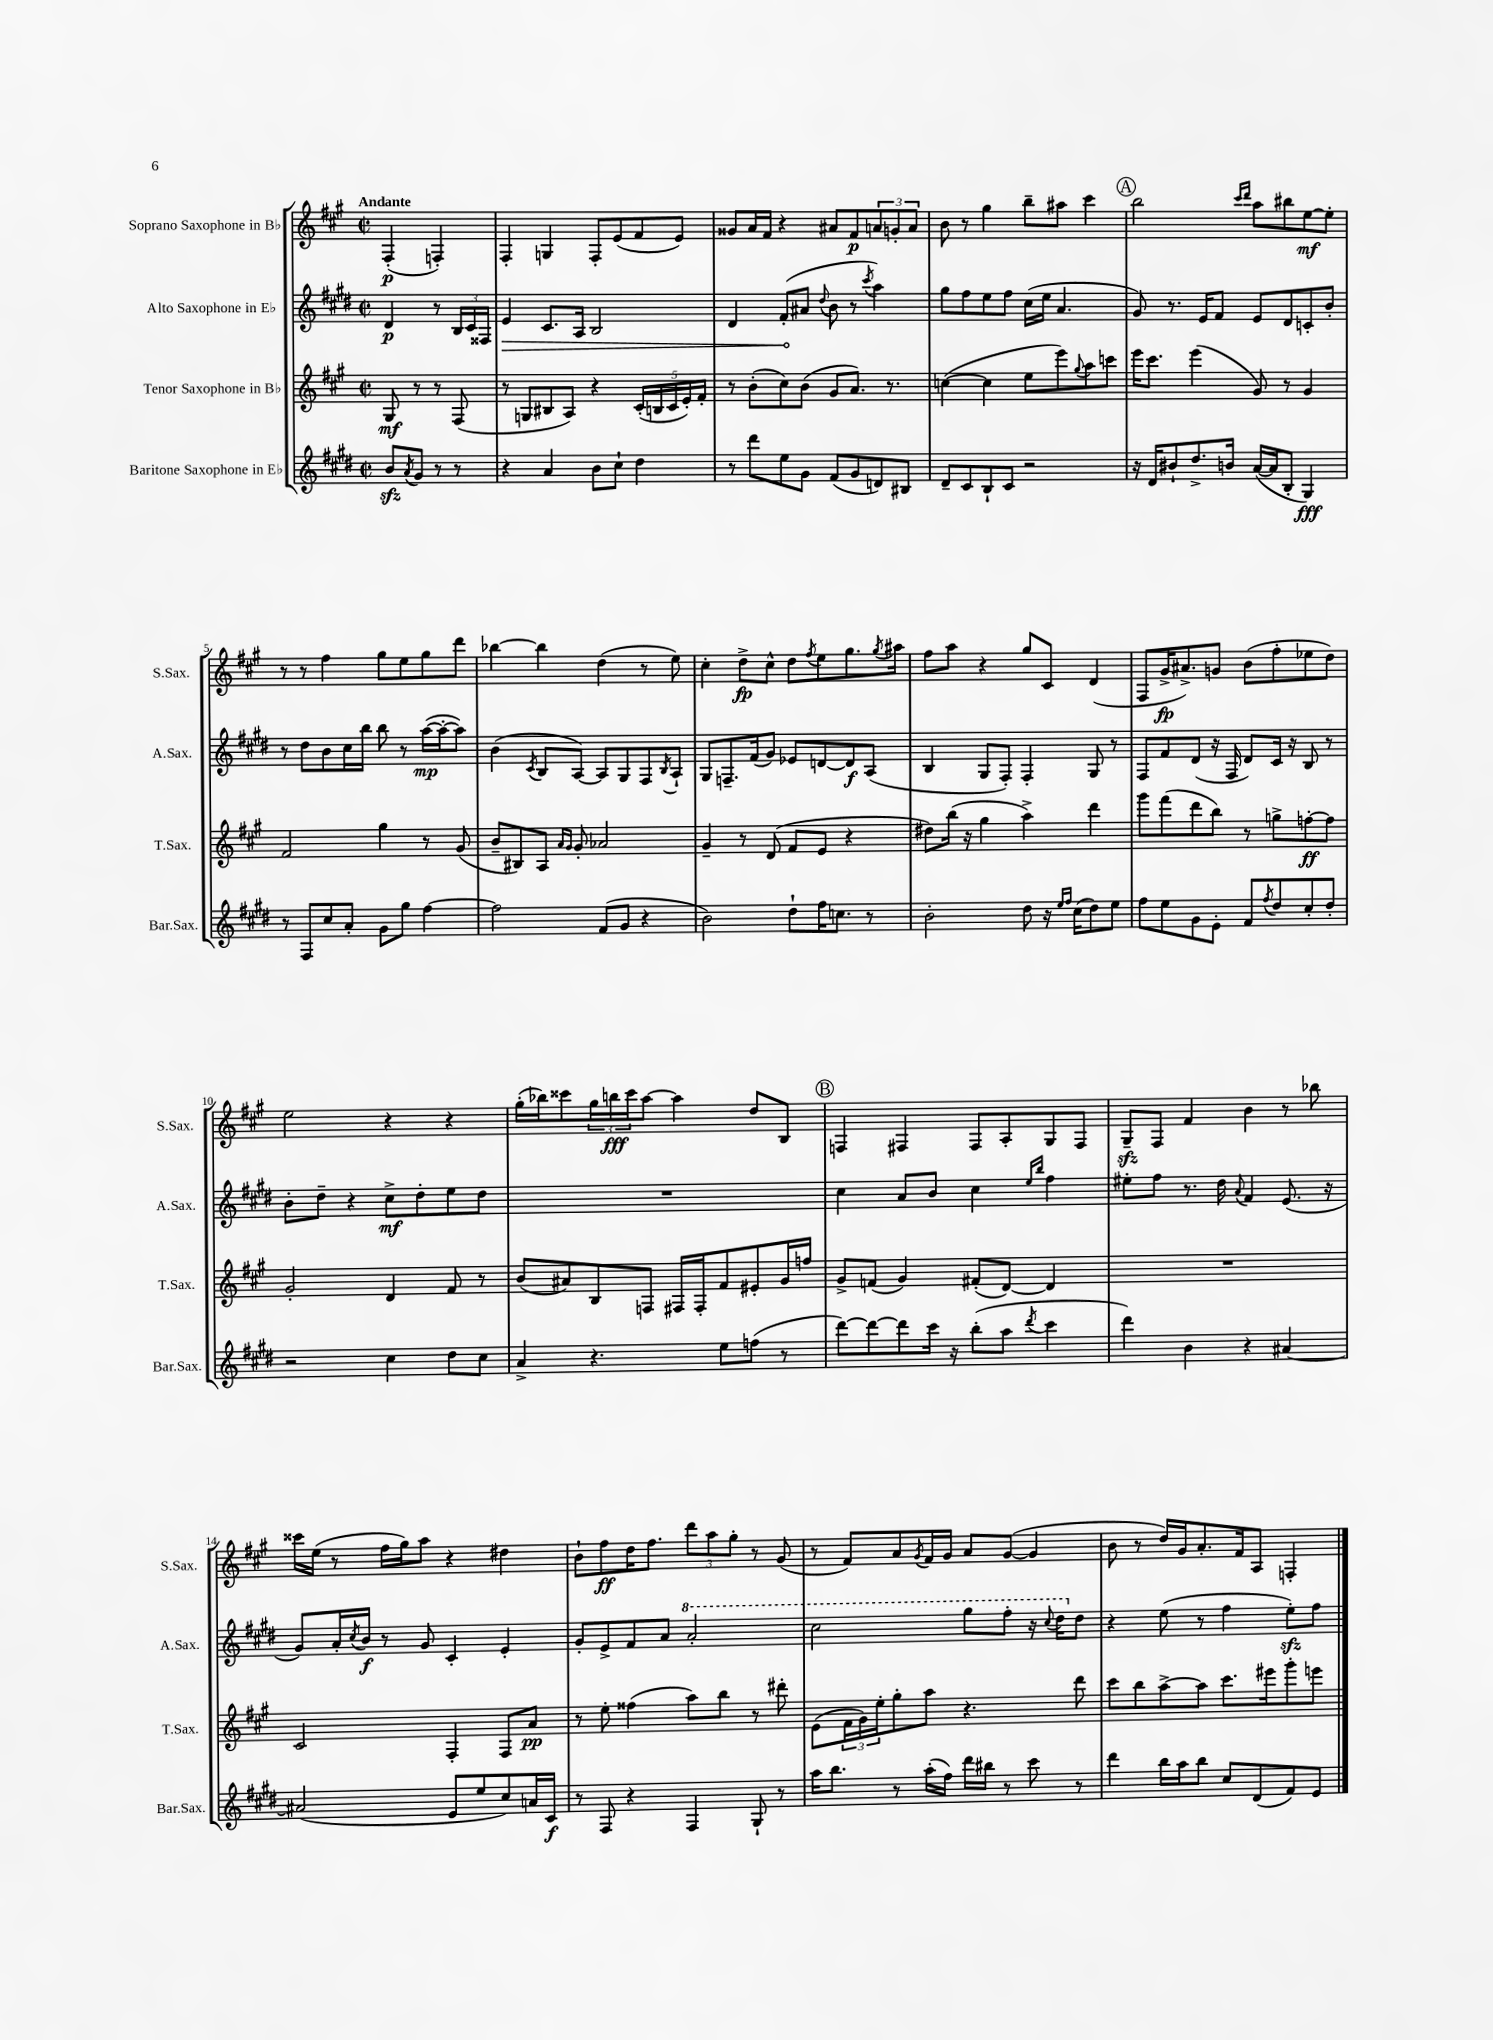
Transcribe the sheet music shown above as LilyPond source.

<<
\new StaffGroup <<
\new Staff = "s0" \with { instrumentName = "Soprano Saxophone in Bb" shortInstrumentName = "S.Sax." } {
    \clef treble \key a \major \defaultTimeSignature \time 2/2 \partial 2 \tempo "Andante"
    fis4-.\p( f4-.) |
    fis4-. g4 fis8-. e'8( fis'8 e'8) |
    gisis'8 a'16 fis'16 r4 ais'8 fis'8\p \tuplet 3/2 { a'8 g'8-. a'8 } |
    b'8 r8 gis''4 b''8-- ais''8 cis'''4 |
    \mark \markup { \circle "A" } b''2 \grace { cis'''16 d'''16 } a''8 bis''8 e''8~\mf e''8-. |
    r8 r8 fis''4 gis''8 e''8 gis''8 d'''8 |
    bes''4~ bes''4 d''4( r8 e''8) |
    cis''4-. d''8->\fp cis''8-^ d''8 \acciaccatura { fis''8 } e''8 gis''8. \acciaccatura { gis''8 } ais''16 |
    fis''8 a''8 r4 gis''8 cis'8 d'4( |
    fis8 gis'16->\fp ais'8.->) g'8 b'8( fis''8-. ees''8 d''8) |
    e''2 r4 r4 |
    gis''16-.( bes''16) cisis'''8 \tuplet 3/2 { gis''16 b''16\fff cisis'''16 } a''8~ a''4 d''8 b8 |
    \mark \markup { \circle "B" } f4 fis4 fis8 a8-. gis8 fis8 |
    gis8--\sfz fis8 fis'4 b'4 r8 bes''8 |
    cisis'''16 e''16( r8 fis''16 gis''16) a''8 r4 dis''4 |
    b'8-! fis''8\ff d''16 fis''8. \tuplet 3/2 { d'''8 a''8 gis''8-. } r8 gis'8( |
    r8 fis'8) a'8 \acciaccatura { gis'8 } fis'16 gis'16 a'8 gis'8~( gis'4 |
    b'8 r8 d''16) gis'16 a'8.-. fis'16 a8 f4-. \bar "|." |
}
\new Staff = "s1" \with { instrumentName = "Alto Saxophone in Eb" shortInstrumentName = "A.Sax." } {
    \clef treble \key e \major \defaultTimeSignature \time 2/2 \partial 2
    dis'4\p r8 \tuplet 3/2 { b16 cis'16 fisis16 } |
    \once \override Hairpin.circled-tip = ##t e'4\> cis'8. a16 b2 |
    dis'4 fis'8-.\!( ais'8 \appoggiatura { dis''8 } b'8 r8 \acciaccatura { cis'''8 } a''4) |
    gis''8 fis''8 e''8 fis''8 cis''16( e''16 a'4. |
    \mark \markup { \circle "A" } gis'8) r8. e'16 fis'8 e'8 dis'8 c'8-. b'8-. |
    r8 dis''8 b'8 cis''16 b''16 b''8 r8 a''16~\mp( a''16~-. a''8) |
    b'4( \acciaccatura { cis'8 } b8 a8~) a8 gis8 fis8 \acciaccatura { b8 } a8-! |
    gis8 f8.-- fis'16( gis'8) ees'8 d'8~ d'8\f a8( |
    b4 gis8 fis8-.) fis4-. gis8 r8 |
    fis8 fis'8 dis'8( r16 fis16 dis'8) cis'16 r16 b8 r8 |
    b'8-. dis''8-- r4 cis''8->\mf dis''8-. e''8 dis''8 |
    R1 |
    \mark \markup { \circle "B" } cis''4 a'8 b'8 cis''4 \grace { e''16 b''16 } fis''4 |
    eis''8-. fis''8 r8. dis''16 \appoggiatura { a'8 } fis'4 e'8.( r16 |
    gis'8) a'16-. \acciaccatura { cis''8 } b'16\f r8 gis'8 cis'4-. e'4-. |
    gis'8-. e'8-> fis'8 a'8 \ottava #1 a''2-. |
    cis'''2 gis'''8 fis'''8-. r16 \appoggiatura { cis'''8 } dis'''16 \ottava #0 dis''8 |
    r4 e''8( r8 fis''4 e''8-.\sfz) fis''8 \bar "|." |
}
\new Staff = "s2" \with { instrumentName = "Tenor Saxophone in Bb" shortInstrumentName = "T.Sax." } {
    \clef treble \key a \major \defaultTimeSignature \time 2/2 \partial 2
    gis8\mf r8 r8 fis8( |
    r8 g8 bis8 a8) r4 \tuplet 5/4 { cis'16-.( b16 cis'16 e'16-.) fis'16-. } |
    r8 b'8-.( cis''8) b'8( gis'8 a'8.) r8. |
    c''4~( c''4 e''8 e'''8) \appoggiatura { gis''8 } a''8 c'''8 |
    \mark \markup { \circle "A" } e'''16 cis'''8. e'''4( gis'8) r8 gis'4 |
    fis'2 gis''4 r8 gis'8( |
    b'8-- bis8) a8 \grace { a'16 gis'16 } gis'8-. aes'2 |
    gis'4-- r8 d'8( fis'8 e'8 r4 |
    dis''8) b''16( r16 gis''4 a''4->) d'''4 |
    gis'''8 fis'''8( d'''8 b''8) r8 g''8-> f''8~-.\ff f''8 |
    gis'2-. d'4 fis'8 r8 |
    b'8( ais'8) b8 f8 fis16 fis16-. fis'8 eis'8-. gis'16 f''16 |
    \mark \markup { \circle "B" } gis'8-> f'8( gis'4) fis'8-.( d'8~) d'4 |
    R1 |
    cis'2 fis4-. fis8 a'8\pp |
    r8 e''8-. fisis''4( a''8) b''8 r8 dis'''8-. |
    e'8( \tuplet 3/2 { fis'16 gis'16) e''16-. } gis''8-. a''8 r4. d'''8 |
    cis'''8 b''8 a''8~-> a''8 cis'''8. eis'''16 gis'''8-. e'''8 \bar "|." |
}
\new Staff = "s3" \with { instrumentName = "Baritone Saxophone in Eb" shortInstrumentName = "Bar.Sax." } {
    \clef treble \key e \major \defaultTimeSignature \time 2/2 \partial 2
    b'8\sfz \acciaccatura { a'8 } gis'8 r8 r8 |
    r4 a'4 b'8 cis''8-! dis''4 |
    r8 dis'''8 e''8 gis'8 fis'8( gis'8 d'8) bis8 |
    dis'8-- cis'8 b8-! cis'8 r2 |
    \mark \markup { \circle "A" } r16 dis'16 bis'8-! dis''8.-> b'16 a'16~( a'16 b8-. gis4\fff) |
    r8 fis8 cis''8 a'8-. gis'8 gis''8 fis''4~ |
    fis''2 fis'8( gis'8 r4 |
    b'2) dis''8-! fis''16 c''8. r8 |
    b'2-. dis''8 r16 \grace { e''16 fis''16 } cis''16( dis''8) e''8 |
    fis''8 e''8 gis'8 e'8-. fis'8 \acciaccatura { fis''8 } dis''8 cis''8-. dis''8-. |
    r2 cis''4 dis''8 cis''8 |
    a'4-> r4. e''8 f''8( r8 |
    \mark \markup { \circle "B" } dis'''8~) dis'''8~ dis'''8 cis'''16 r16 b''8-.( a''8 \acciaccatura { dis'''8 } cis'''4 |
    dis'''4) b'4 r4 ais'4~ |
    ais'2( e'8 e''8 cis''8) a'16 cis'16\f |
    r8 fis8 r4 fis4 gis8-! r8 |
    a''16 b''8. r8 a''16-.( fis''16) dis'''16 bis''16 r8 cis'''8 r8 |
    dis'''4 b''16 a''16 b''8 cis''8 dis'8( fis'8) e'8 \bar "|." |
}
>>
>>
